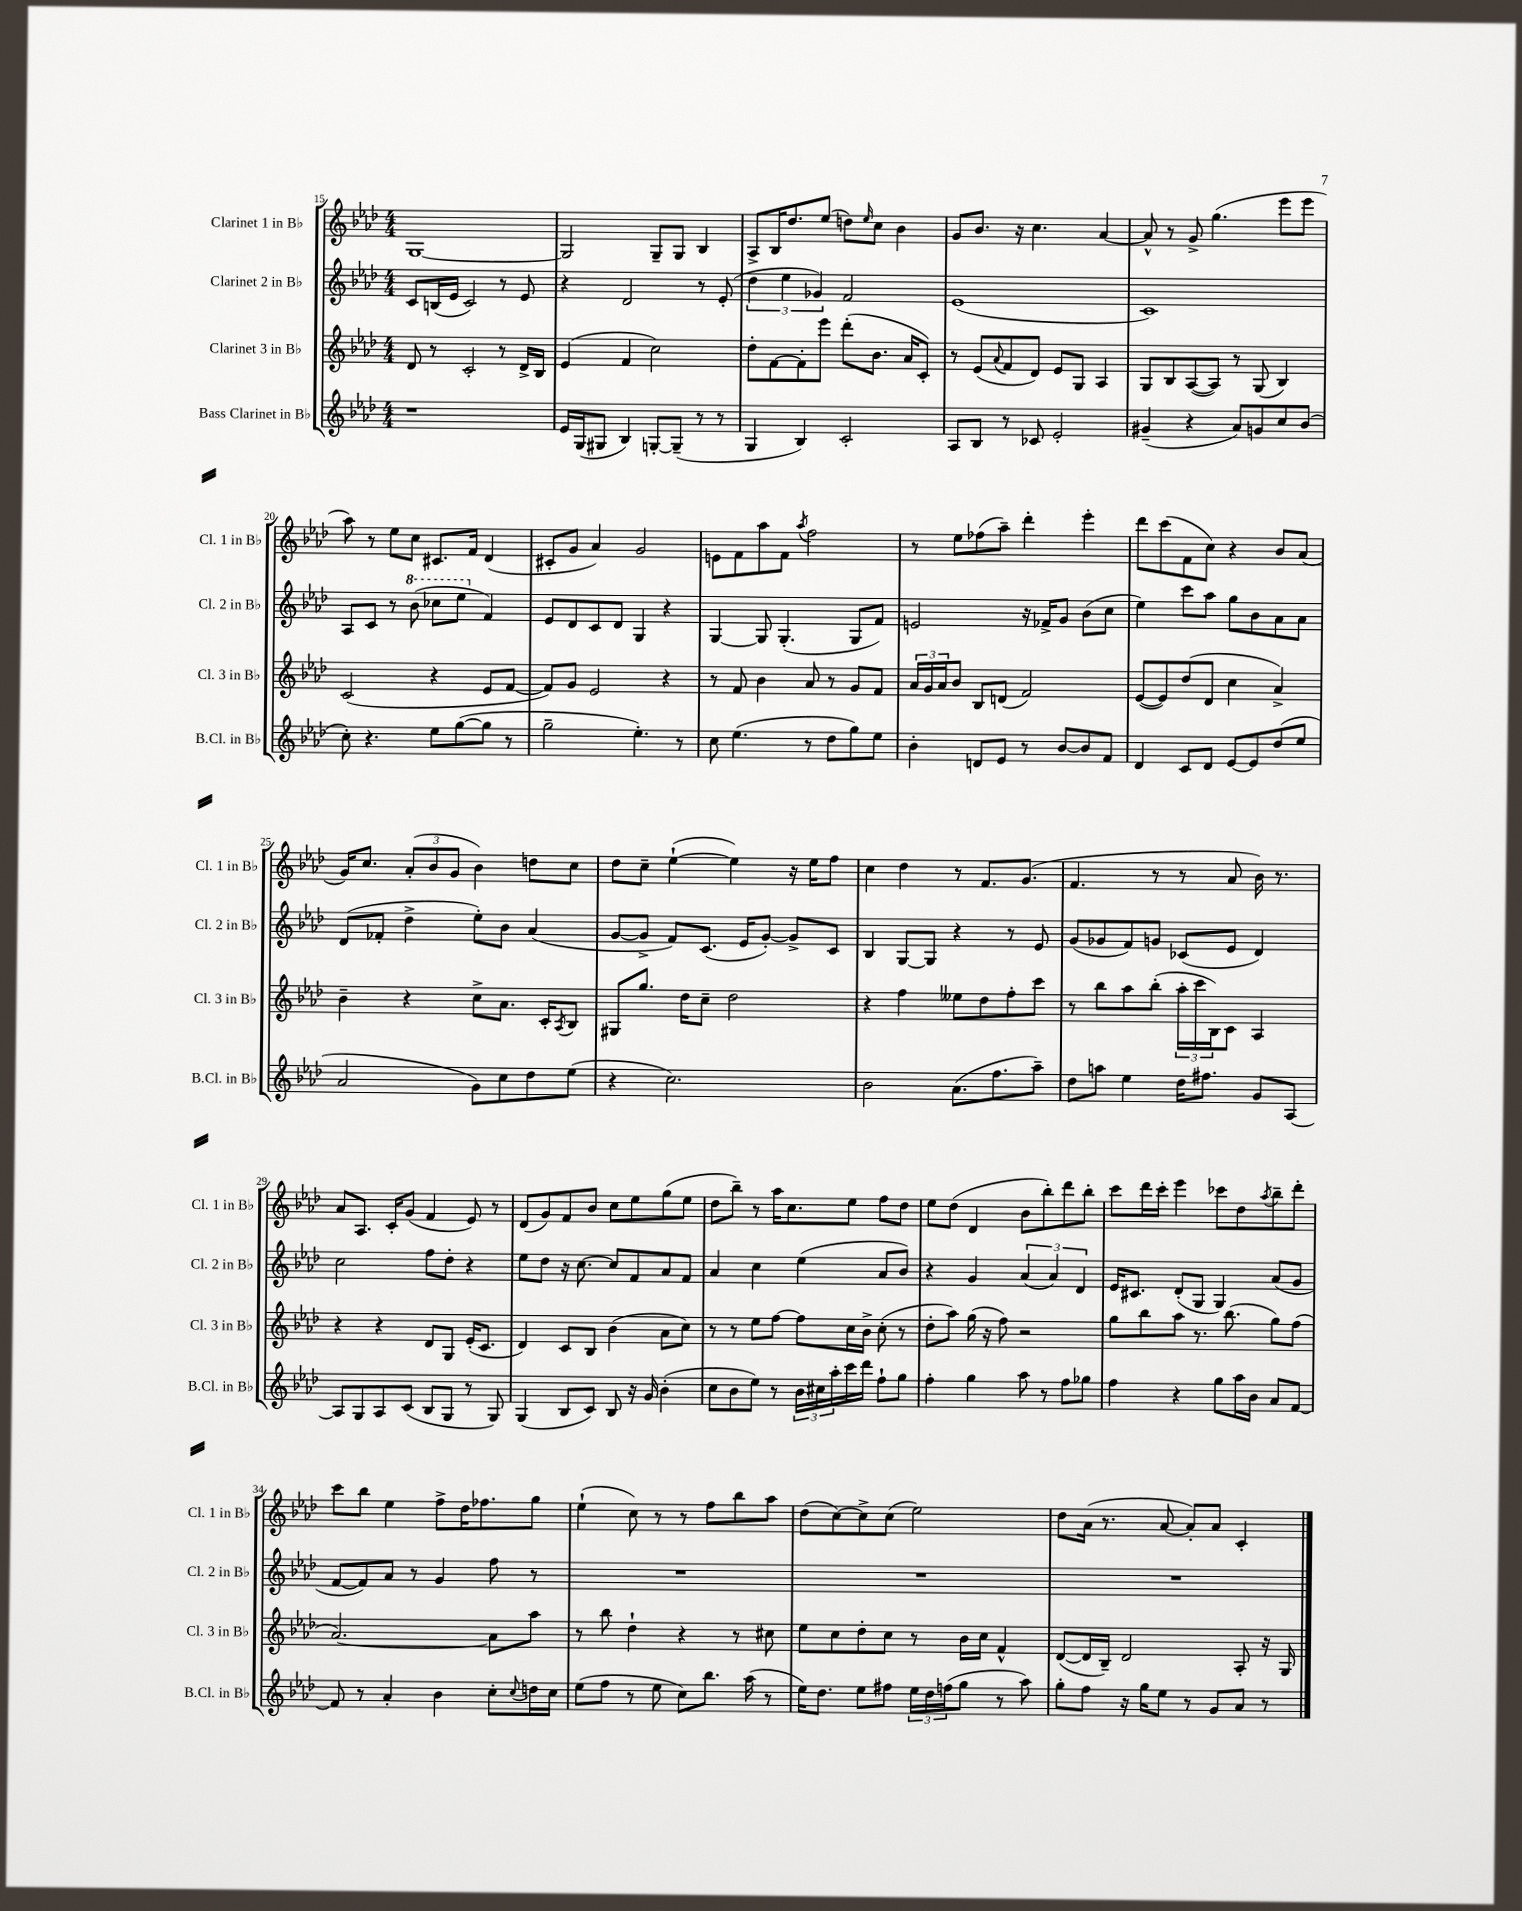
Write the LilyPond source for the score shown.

<<
\new StaffGroup <<
\new Staff = "s0" \with { instrumentName = "Clarinet 1 in Bb" shortInstrumentName = "Cl. 1 in Bb" } {
    \clef treble \key aes \major \numericTimeSignature \time 4/4
    g1~ |
    g2 g8-- g8 bes4 |
    aes8-> bes16 des''8. ees''8( d''8) \grace { ees''16 } c''8 bes'4 |
    g'8 bes'8. r16 c''4. aes'4~ |
    aes'8-^ r8 g'8-> g''4.( ees'''8 ees'''8 |
    aes''8) r8 ees''8 c''8 cis'8. f'16 des'4( |
    cis'8-. g'8 aes'4) g'2 |
    e'8 f'8 aes''8 f'8 \acciaccatura { aes''8 } f''2 |
    r8 ees''8 fes''8( aes''8--) des'''4-. ees'''4-. |
    des'''8 c'''8( f'8 c''8) r4 bes'8 aes'8( |
    g'16) c''8. \tuplet 3/2 { aes'8-.( bes'8 g'8 } bes'4) d''8 c''8 |
    des''8 c''8-- ees''4~-!( ees''4) r16 ees''16 f''8 |
    c''4 des''4 r8 f'8. g'8.( |
    f'4. r8 r8 aes'8 bes'16) r8. |
    aes'8 aes8. c'16-. g'8( f'4 ees'8) r8 |
    des'8( g'8) f'8 bes'8 c''8 ees''8 g''8( ees''8 |
    des''8 bes''8--) r8 aes''16 c''8. ees''8 f''8 des''8 |
    ees''8 des''8( des'4 bes'8 bes''8-.) des'''8 bes''8-. |
    c'''8 des'''16 c'''16-. ees'''4 ces'''8 des''8 \acciaccatura { aes''8 } bes''8-- des'''8-. |
    c'''8 bes''8 ees''4 f''8-> des''16 fes''8. g''8 |
    ees''4-!( c''8) r8 r8 f''8 bes''8 aes''8 |
    des''8( c''8~) c''8-> c''8( ees''2) |
    des''8 aes'16( r8. aes'8~ aes'8-.) aes'8 c'4-. \bar "|." |
}
\new Staff = "s1" \with { instrumentName = "Clarinet 2 in Bb" shortInstrumentName = "Cl. 2 in Bb" } {
    \clef treble \key aes \major \numericTimeSignature \time 4/4
    c'8 b16( ees'16 c'2) r8 ees'8 |
    r4 des'2 r8 ees'8-.( |
    \tuplet 3/2 { des''4 ees''4 ges'4) } f'2 |
    ees'1( |
    c'1) |
    aes8 c'8 r8 \ottava #1 bes''8( ces'''8 ees'''8 \ottava #0 f'4) |
    ees'8 des'8 c'8 des'8 g4 r4 |
    g4~ g8 g4.-.( g8 f'8) |
    e'2 r16 fes'16-> g'8 bes'8( c''8 |
    ees''4) c'''8 aes''8 g''8 bes'8 aes'8 aes'8 |
    des'8( fes'8-. des''4-> ees''8-.) bes'8 aes'4( |
    g'8~ g'8-> f'8) c'8.( ees'16 g'8~-.) g'8-> c'8 |
    bes4 g8~ g8 r4 r8 ees'8 |
    g'8( ges'8 f'8) g'8 ces'8( ees'8 des'4) |
    c''2 f''8 des''8-. r4 |
    ees''8 des''8 r16 c''8.~ c''8 f'8 aes'8 f'8 |
    aes'4 c''4 ees''4( aes'8 bes'8) |
    r4 g'4 \tuplet 3/2 { aes'4( aes'4) des'4 } |
    ees'16 cis'8. des'8-.( g8 g4) aes'8( g'8 |
    f'8~ f'8) aes'8 r8 g'4 f''8 r8 |
    R1 |
    R1 |
    R1 \bar "|." |
}
\new Staff = "s2" \with { instrumentName = "Clarinet 3 in Bb" shortInstrumentName = "Cl. 3 in Bb" } {
    \clef treble \key aes \major \numericTimeSignature \time 4/4
    des'8 r8 c'2-. r8 des'16-> bes16 |
    ees'4( f'4 c''2) |
    des''8-. f'8~ f'8-. ees'''8 des'''8-.( bes'8. aes'16 c'8-.) |
    r8 ees'8( \appoggiatura { aes'8 } f'8 des'8) ees'8 g8 aes4 |
    g8 bes8 aes8~( aes8) r8 g8( bes4) |
    c'2( r4 ees'8 f'8~ |
    f'8) g'8 ees'2 r4 |
    r8 f'8 bes'4 aes'8 r8 g'8 f'8 |
    \tuplet 3/2 { aes'16 g'16 aes'16 } bes'8 bes8 d'8( f'2) |
    ees'8~( ees'8) des''8( des'8 c''4 aes'4->) |
    bes'4-- r4 c''8-> aes'8. c'16-. \acciaccatura { aes8 } bes8 |
    gis8 g''8. des''16 c''8-- des''2 |
    r4 f''4 eeses''8 des''8 f''8-. c'''8 |
    r8 bes''8 aes''8 bes''8-.( \tuplet 3/2 { aes''16-. c'''16 bes16) } c'8 aes4 |
    r4 r4 des'8 g8 ees'16-.( c'8. |
    des'4) c'8 bes8 bes'4( aes'8 c''8) |
    r8 r8 ees''8 f''8~ f''8 c''16 bes'16-> c''8-.( r8 |
    des''8-. aes''8) g''16( r16 f''8) r2 |
    g''8 bes''8 aes''8 r8. bes''8.( g''8) f''8( |
    aes'2.~) aes'8 aes''8 |
    r8 bes''8 des''4-! r4 r8 cis''8 |
    ees''8 c''8 des''8-. c''8 r8 bes'16 c''16 f'4-^ |
    des'8~( des'16 bes16--) des'2 aes8-. r16 g16 \bar "|." |
}
\new Staff = "s3" \with { instrumentName = "Bass Clarinet in Bb" shortInstrumentName = "B.Cl. in Bb" } {
    \clef treble \key aes \major \numericTimeSignature \time 4/4
    r1 |
    ees'16 g16( gis8 bes4) g8~-. g8--( r8 r8 |
    g4 bes4) c'2-. |
    aes8 bes8 r8 ces'8 ees'2-. |
    gis'4--( r4 aes'8) g'8 c''8 bes'8( |
    c''8-.) r4. ees''8 g''8~( g''8 r8 |
    g''2-- ees''4.-.) r8 |
    c''8 ees''4.( r8 des''8 g''8) ees''8 |
    bes'4-. d'8 ees'8 r8 bes'8~ bes'8 f'8 |
    des'4 c'8 des'8 ees'8~ ees'8 des''8( ees''8 |
    aes'2 g'8) c''8 des''8 ees''8( |
    r4 c''2.) |
    bes'2 aes'8.( f''8. aes''8--) |
    des''8 a''8 ees''4 des''16 fis''8. g'8 aes8~ |
    aes8 g8 aes8 c'8( bes8 g8 r8 g8) |
    g4( bes8 c'8) bes8 r16 g'16 bes'4-.( |
    c''8 bes'8 ees''8) r8 \tuplet 3/2 { bes'16 cis''16 aes''16-. } c'''16 des'''16 f''8-! g''8 |
    f''4-. g''4 aes''8 r8 f''8 ges''8 |
    f''4 r4 g''8 aes''16 bes'16 aes'8 f'8~ |
    f'8 r8 aes'4-. bes'4 c''8-. \appoggiatura { c''8 } d''16 c''16 |
    ees''8( f''8 r8 ees''8 c''8) bes''8. aes''16( r8 |
    ees''16) des''8. ees''8 fis''8 \tuplet 3/2 { ees''16 des''16 f''16( } g''8 r8 aes''8) |
    g''8-. f''8 r16 g''16 ees''8 r8 g'8 aes'8 r8 \bar "|." |
}
>>
>>
\layout { \context { \Score currentBarNumber = #15 } }
